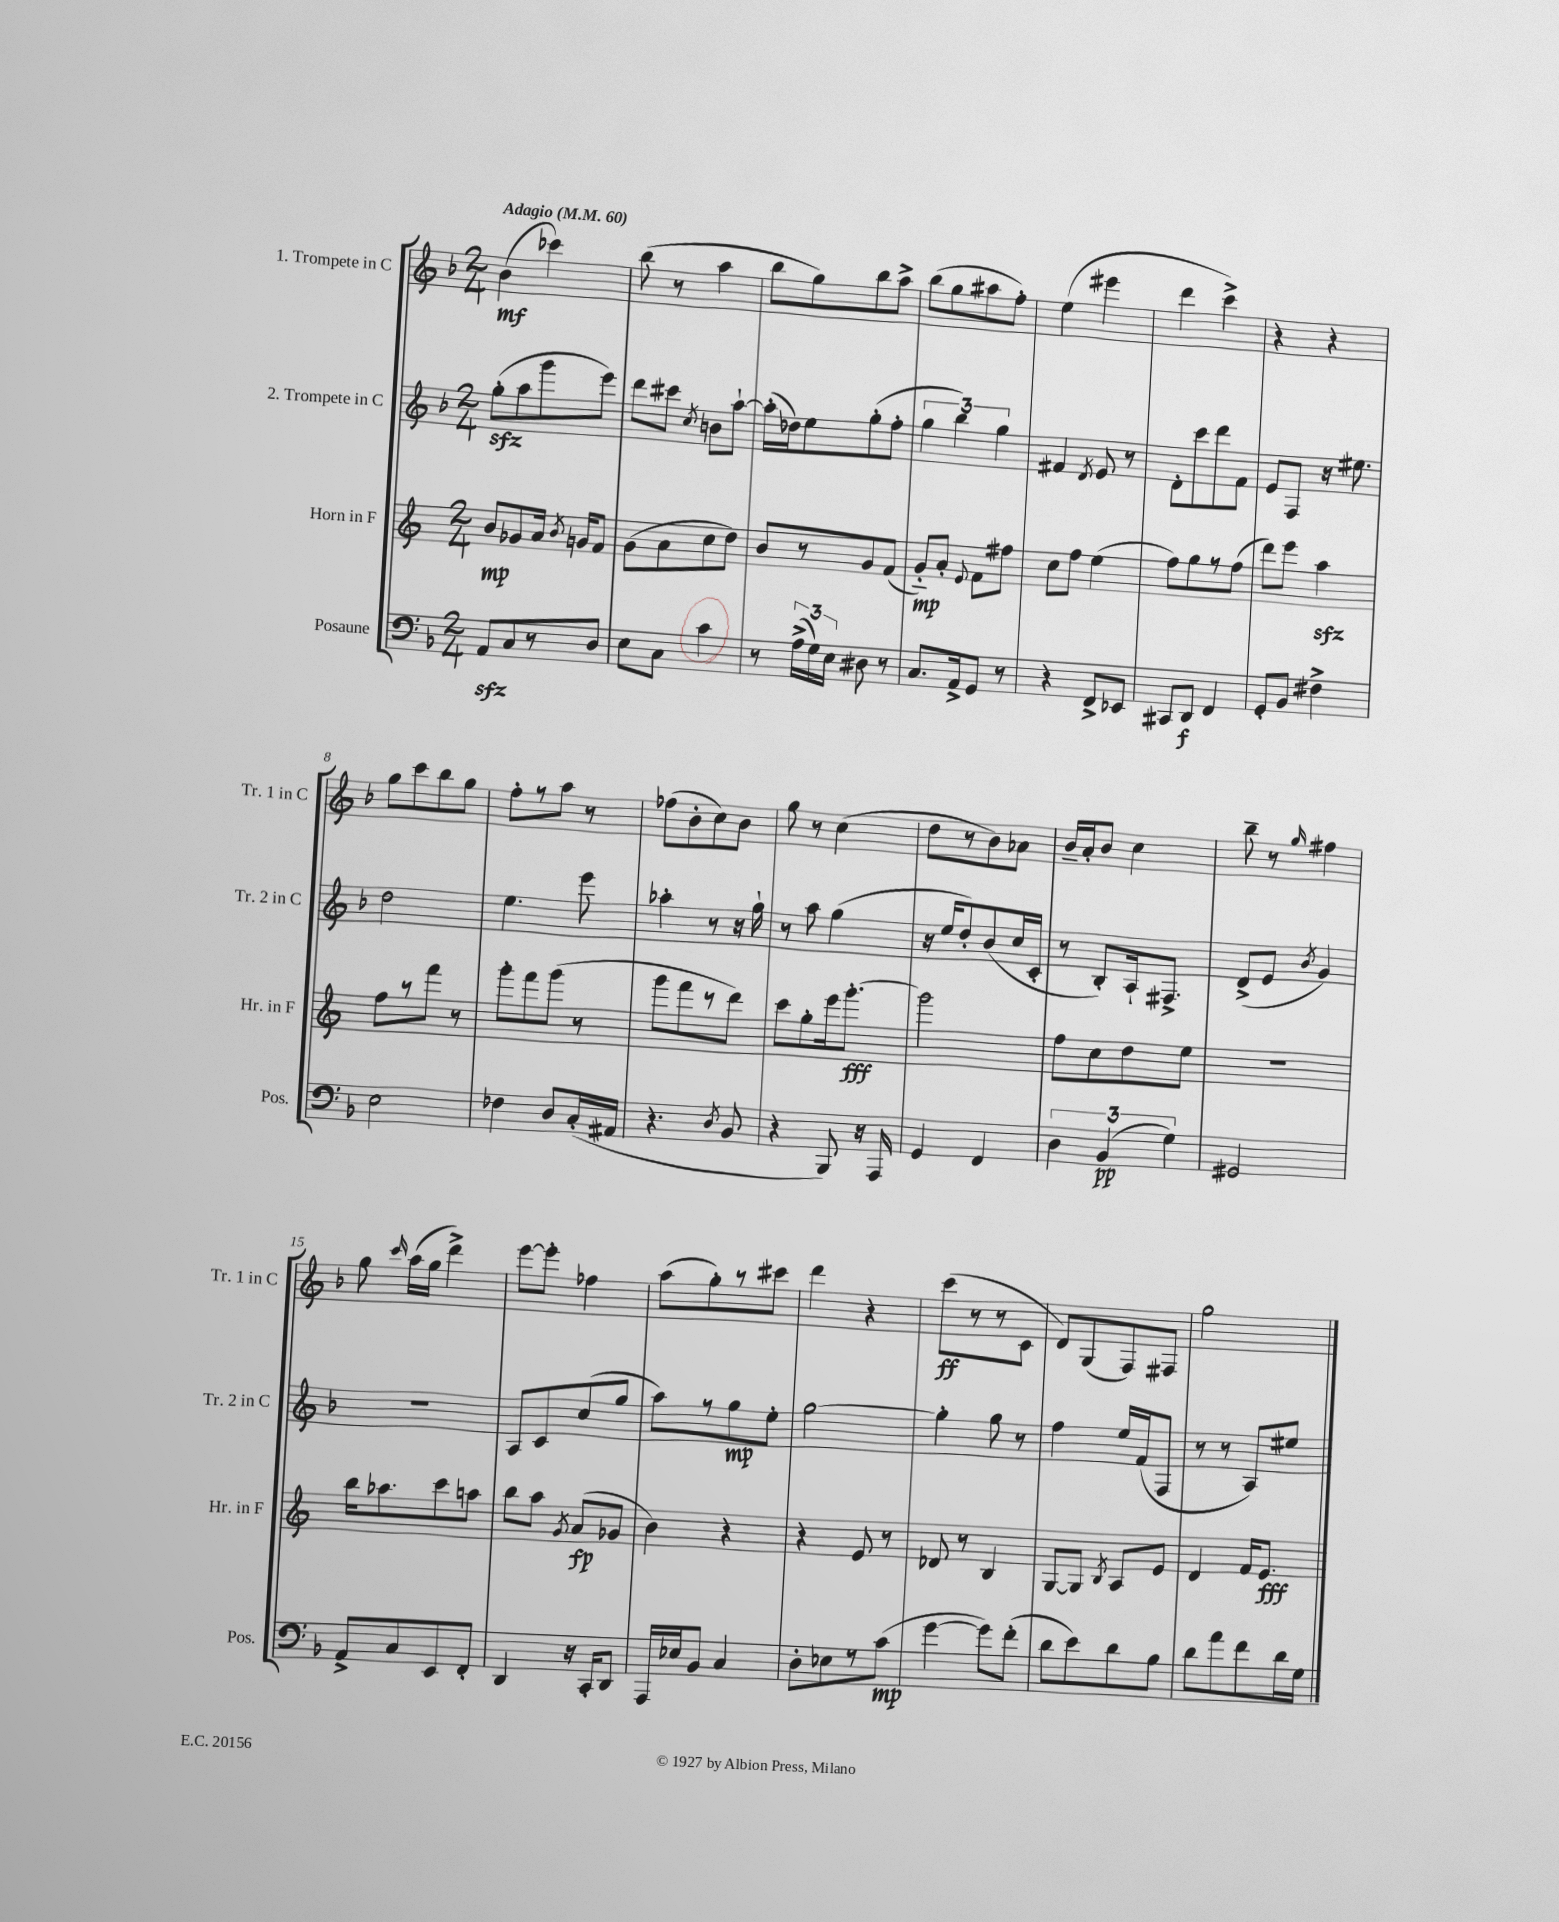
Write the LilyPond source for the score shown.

<<
\new StaffGroup <<
\new Staff = "s0" \with { instrumentName = "1. Trompete in C" shortInstrumentName = "Tr. 1 in C" } {
    \clef treble \key f \major \numericTimeSignature \time 2/4 \tempo "Adagio" 4 = 60
    \autoBeamOff bes'4\mf( ces'''4) |
    bes''8( r8 a''4 |
    bes''8[ g''8) bes''8 a''8]-> |
    bes''8[( g''8 ais''8 f''8]-.) |
    e''4( eis'''4 |
    d'''4 c'''4->) |
    r4 r4 |
    g''8[ c'''8 bes''8 g''8] |
    f''8[-. r8 a''8] r8 |
    fes''8[( bes'8-. c''8) bes'8] |
    g''8 r8 c''4( |
    d''8[ r8 bes'8) aes'8] |
    bes'16[-- a'16-. bes'8] c''4 |
    bes''8-- r8 \grace { g''16 } fis''4 |
    g''8 \grace { c'''16 } a''16[( g''16] d'''4->) |
    e'''8[~ e'''8]-. fes''4 |
    a''8[( g''8-.) r8 cis'''8] |
    d'''4 r4 |
    c'''8[\ff( r8 r8 c'8] |
    d'8[) g8( f8) fis8] |
    g''2 \bar "|." |
}
\new Staff = "s1" \with { instrumentName = "2. Trompete in C" shortInstrumentName = "Tr. 2 in C" } {
    \clef treble \key f \major \numericTimeSignature \time 2/4
    \autoBeamOff g''8[-.\sfz( a''8 g'''8 e'''8]) |
    d'''8[ cis'''8] \acciaccatura { c''8 } b'8[ a''8]~-! |
    a''16[-.( des''16) e''8 g''8-.( f''8]-. |
    \tuplet 3/2 { g''4 bes''4) g''4 } |
    fis'4 \acciaccatura { d'8 } e'8 r8 |
    d'8[-. c'''8 d'''8 f'8] |
    e'8[ f8] r16 eis''8. |
    d''2 |
    e''4. e'''8 |
    aes''4-. r8 r16 g''16-! |
    r8 a''8 g''4( |
    r16 e''16[ d''8-.) bes'8( c''16 c'16]-. |
    r8 bes8[-.) a16-! fis8.]-> |
    d'8[->( e'8] \acciaccatura { bes'8 } g'4) |
    R2 |
    a8[ c'8 c''8( g''8] |
    a''8[) r8 g''8\mp e''8]-. |
    g''2~ |
    g''4-. g''8 r8 |
    f''4 e''16[ f'16( f8] |
    r8 r8 a8[) eis''8] \bar "|." |
}
\new Staff = "s2" \with { instrumentName = "Horn in F" shortInstrumentName = "Hr. in F" } {
    \clef treble \key c \major \numericTimeSignature \time 2/4
    \autoBeamOff b'8[\mp ges'8 a'16] \acciaccatura { b'8 } g'16[ f'8] |
    g'8[( a'8 c''8 d''8]) |
    b'8[ r8 g'8 f'8]( |
    g'8[-_\mp) a'8]-. \appoggiatura { e'8 } f'8[ fis''8] |
    c''8[ f''8] e''4( |
    f''8[) g''8 r8 f''8]( |
    d'''8[) e'''8] a''4\sfz |
    f''8[ r8 f'''8] r8 |
    g'''8[-. f'''8 g'''8]( r8 |
    g'''8[ f'''8 r8 d'''8]) |
    c'''8[ g''8-. e'''16 g'''8.]~-.\fff |
    g'''2 |
    f''8[ c''8 d''8 e''8] |
    r2 |
    b''16[ aes''8. c'''8 a''8] |
    b''8[ a''8] \acciaccatura { g'8 } a'8[\fp( ges'8] |
    b'4) r4 |
    r4 e'8 r8 |
    des'8 r8 b4 |
    g8[~ g8] \acciaccatura { b8 } a8[ e'8] |
    d'4 f'16[ e'8.]\fff \bar "|." |
}
\new Staff = "s3" \with { instrumentName = "Posaune" shortInstrumentName = "Pos." } {
    \clef bass \key f \major \numericTimeSignature \time 2/4
    \autoBeamOff a,8[\sfz c8 r8 d8] |
    e8[ c8] c'4 |
    r8 \tuplet 3/2 { a16[->( g16) e16] } dis8 r8 |
    c8.[ a,16-> g,8] r8 |
    r4 f,8[-> ees,8] |
    cis,8[ d,8]\f f,4 |
    g,8[-. bes,8] fis4-> |
    e2 |
    fes4 d8[ c16-.( ais,16] |
    r4. \acciaccatura { d8 } bes,8 |
    r4 bes,,8) r16 a,,16 |
    g,4 f,4 |
    \tuplet 3/2 { d4 bes,4\pp( g4) } |
    gis,2 |
    a,8[-> c8 e,8 f,8]-. |
    d,4 r16 c,16[-. d,8] |
    a,,16[ ees16 bes,8] c4 |
    d8[-. ees8 r8 c'8]\mp( |
    g'4~ g'8[) f'8]-.( |
    d'8[ e'8) d'8 bes8] |
    d'8[ a'8 f'8 d'16 g16] \bar "|." |
}
>>
>>
